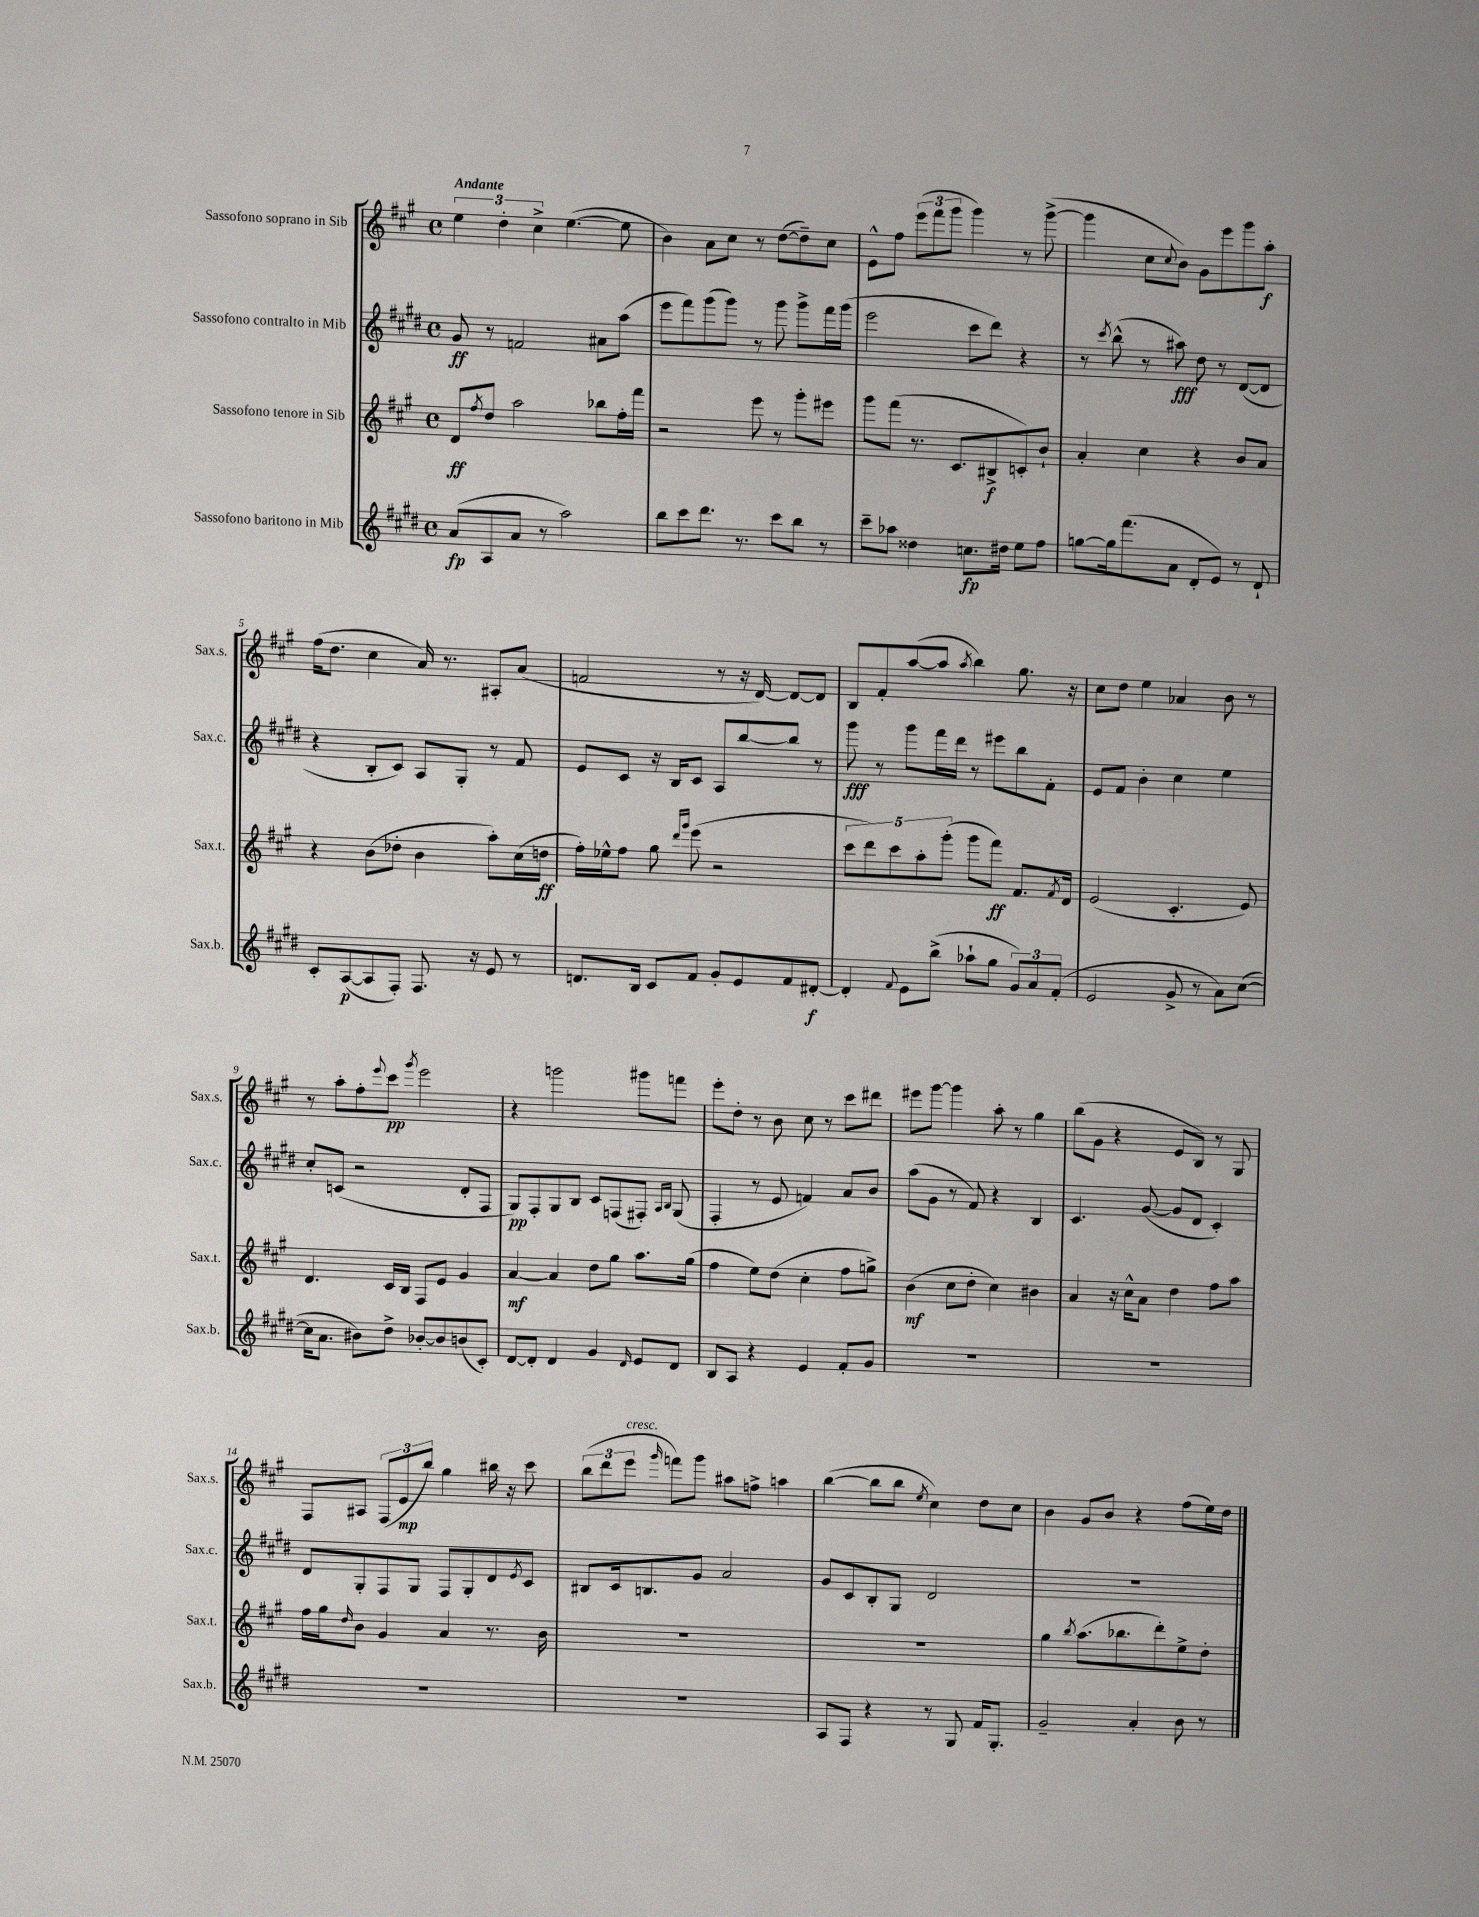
<<
\new StaffGroup <<
\new Staff = "s0" \with { instrumentName = "Sassofono soprano in Sib" shortInstrumentName = "Sax.s." } {
    \clef treble \key a \major \defaultTimeSignature \time 4/4 \tempo "Andante"
    \tuplet 3/2 { e''4 d''4-. cis''4-> } e''4.~( e''8 |
    b'4) a'8 cis''8 r8 d''8~( d''8--) cis''8 |
    e'8-^ fis''8 \tuplet 3/2 { e'''8( fis'''8 gis'''8 } gis'''4) r8 gis'''8~->( |
    gis'''4 cis''8 \appoggiatura { cis''8 } b'8) gis'8 e'''8 gis'''8 a''8-.\f |
    fis''16( d''8. cis''4 a'16) r8. ais8-. a'8( |
    f'2 r8 r16 d'16~) d'8~ d'8 |
    b8 fis'8-. a''8~( a''8 \acciaccatura { a''8 } b''4) gis''8. r16 |
    cis''8 d''8 e''4 aes'4 b'8 r8 |
    r8 a''8-. fis''8-. \appoggiatura { e'''8 } cis'''8\pp \acciaccatura { gis'''8 } e'''2 |
    r4 g'''2 gis'''8 f'''8 |
    e'''8-. d''8-. r8 b'8 cis''8 r8 cis'''8 dis'''8 |
    eis'''8 gis'''8~ gis'''4 a''8-. r8 gis''4 |
    b''8( gis'8 r4 e'8 b8) r8 gis8 |
    fis8 ais8 \tuplet 3/2 { fis8( e'8\mp b''8) } gis''4 bis''16 r16 cis'''8 |
    \tuplet 3/2 { b''8( d'''8 e'''8^\markup { \italic "cresc." } } \grace { gis'''16 } f'''8) gis'''8 ais''8 f''8-> a''4 |
    b''4~( b''8 b''8 \acciaccatura { e''8 } cis''4) d''8 cis''8 |
    b'4 gis'8 b'8 r4 fis''8( e''16) d''16 \bar "|." |
}
\new Staff = "s1" \with { instrumentName = "Sassofono contralto in Mib" shortInstrumentName = "Sax.c." } {
    \clef treble \key e \major \defaultTimeSignature \time 4/4
    gis'8\ff r8 f'2 ais'8 a''8( |
    e'''8 fis'''8) gis'''8( gis'''8) r8 gis'''8 gis'''8-> fis'''16 gis'''16( |
    e'''2 cis'''8 dis'''8) r4 |
    r8 \acciaccatura { cis'''8 } b''8-^( r8 ais''8\fff) dis''8 r8 dis'8~( dis'8 |
    r4 b8-. cis'8) a8 gis8-. r8 fis'8 |
    e'8 cis'8 r16 b16 cis'8 a8 b''8~ b''8 r8 |
    gis'''8\fff r8 gis'''8 fis'''16 dis'''16 r8 eis'''8 b''8 fis'8-. |
    e'8 fis'8 b'4-. cis''4 e''4 |
    cis''8-. c'8( r2 dis'8-. fis8 |
    gis8\pp) fis8-. gis8 b8 cis'8 f8( fis8-.) \grace { a16 b16 } gis8( |
    fis4-. r8 e'8 f'4) a'8 b'8 |
    a''8( gis'8 r8 fis'8) r4 b4 |
    cis'4. gis'8~( gis'8 dis'8 cis'4-.) |
    dis'8 gis8-. fis8 gis8 fis8 gis8-. dis'8 \acciaccatura { e'8 } cis'8 |
    bis8 cis'16 b8. gis'8 a'2 |
    gis'8 cis'8 b8-. gis8 dis'2 |
    R1 \bar "|." |
}
\new Staff = "s2" \with { instrumentName = "Sassofono tenore in Sib" shortInstrumentName = "Sax.t." } {
    \clef treble \key a \major \defaultTimeSignature \time 4/4
    d'8\ff \acciaccatura { fis''8 } d''8 a''2 bes''8 fis''16-. fis'''16 |
    r2 e'''8 r8 gis'''8-. eis'''8 |
    gis'''8 fis'''8( r8. cis'8. bis8->\f c'8-.) b'8-! |
    a'4-. cis''4 r4 b'8 a'8 |
    r4 b'8( des''8-. b'4 a''8-.) cis''16( d''16\ff |
    fis''16-.) ees''16-^ fis''8 gis''8 \grace { d'''16 gis'''16 } e'''8( r2 |
    \tuplet 5/4 { cis'''8 d'''8) cis'''8 a''8-. gis'''8-.( } gis'''8 fis'''8\ff) fis'8. \acciaccatura { fis'8 } d'16 |
    e'2( cis'4.-. e'8) |
    d'4. cis'16 b16 fis8 e'8 gis'4 |
    a'4~\mf a'4 d''8 gis''8 a''8. gis''16( |
    fis''4 e''8) d''8( cis''4-. fis''8 g''8->) |
    b'4\mf( cis''8 d''8-. cis''4) bis'4 |
    a'4 r16 cis''16-^ a'8 d''4 fis''8 a''8 |
    fis''16 gis''16 \grace { d''16 } b'8 gis'4 a'4 r8. b'16 |
    R1 |
    R1 |
    gis''4 \acciaccatura { b''8 } a''8.( bes''8. d'''8-.) e''8-> d''8-. \bar "|." |
}
\new Staff = "s3" \with { instrumentName = "Sassofono baritono in Mib" shortInstrumentName = "Sax.b." } {
    \clef treble \key e \major \defaultTimeSignature \time 4/4
    a'8\fp( a8 a'8 r8 a''2) |
    b''8 cis'''8 dis'''8. r8. cis'''8 b''8 r8 |
    cis'''8-- aes''8 disis''4 c''8.\fp dis''16 e''8 fis''8 |
    g''8~ g''16 fis'''8.( a'8 dis'8-. e'8) r8 dis'8-! |
    cis'8-. a8~\p( a8 fis8-.) fis8. r16 e'8 r8 |
    d'8. b16 cis'8 fis'8 gis'8-. e'8 fis'8 dis'8~-.\f |
    dis'4-. \appoggiatura { fis'8 } e'8 b''8->( aes''8-! gis''8 \tuplet 3/2 { gis'8) a'8 fis'8-.( } |
    e'2 gis'8-> r8 a'8) cis''8~( |
    cis''16 a'8. bis'8) dis''8-> bes'8~-. bes'8 b'8( cis'8-.) |
    dis'8~ dis'8-. dis'4 gis'4 \grace { dis'16 } e'8 dis'8 |
    b8 a8 r4 e'4 fis'8-. gis'8 |
    R1 |
    R1 |
    R1 |
    R1 |
    a8 fis8 r4 r8 gis8 fis'16 gis8.-. |
    gis'2-- a'4-. b'8 r8 \bar "|." |
}
>>
>>
